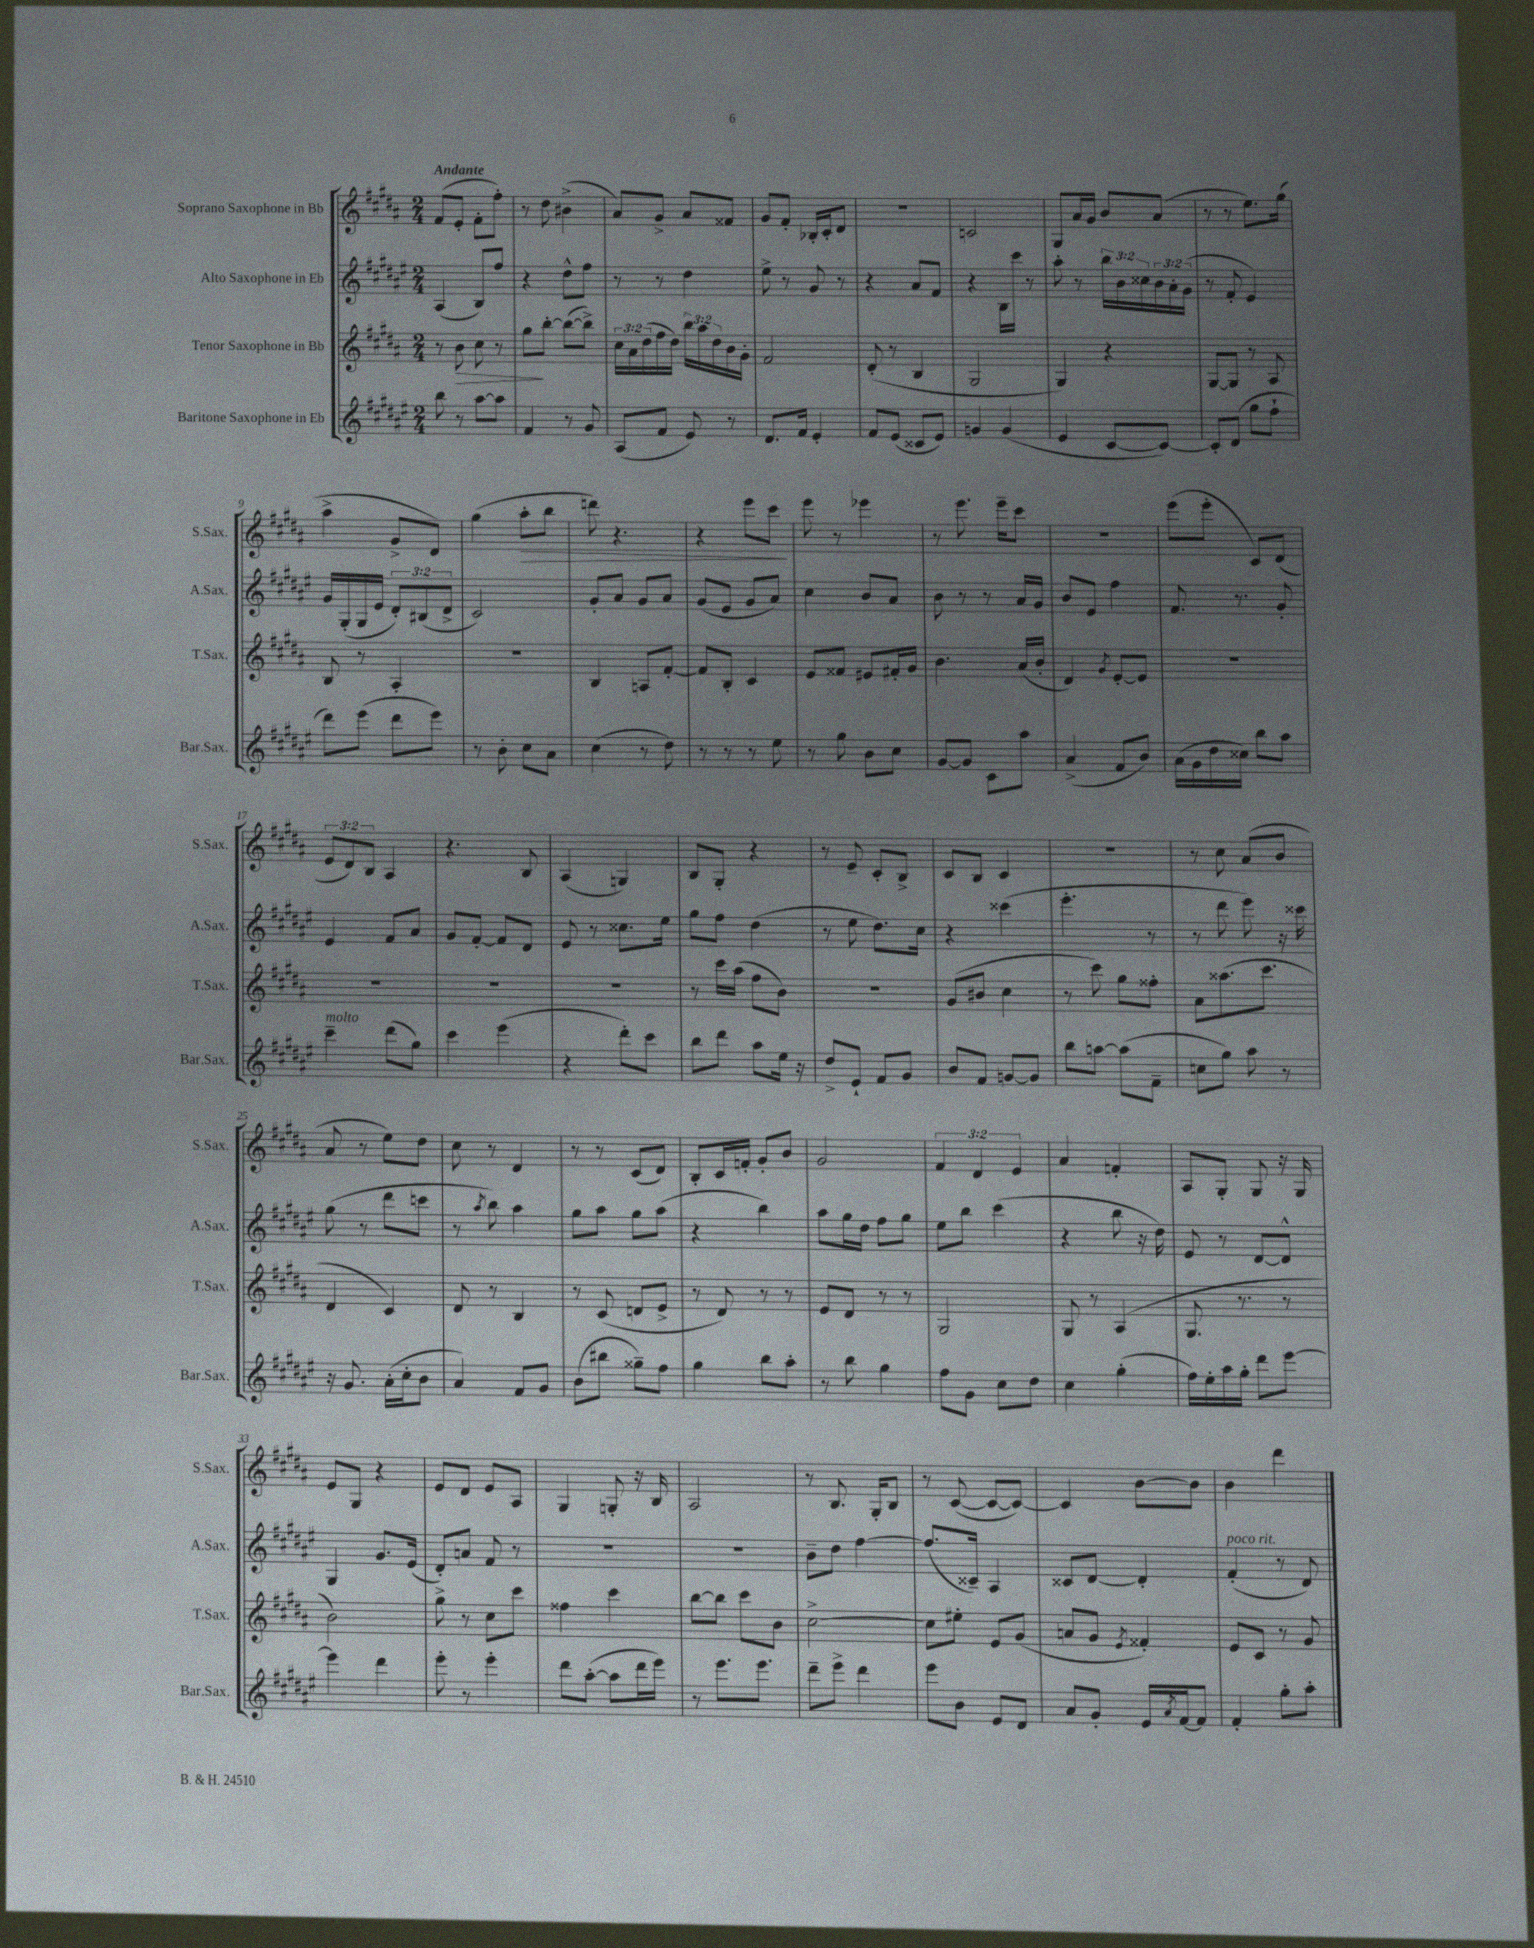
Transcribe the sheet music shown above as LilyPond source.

<<
\new StaffGroup <<
\new Staff = "s0" \with { instrumentName = "Soprano Saxophone in Bb" shortInstrumentName = "S.Sax." } {
    \clef treble \key b \major \numericTimeSignature \time 2/4 \override Staff.TupletNumber.text = #tuplet-number::calc-fraction-text \tempo "Andante"
    fis'8( e'8-. fis'8-. fis''8-.) |
    r8 dis''8 bis'4->( |
    ais'8) gis'8-> ais'8 fisis'8 |
    gis'8 fis'8-. bes16-. cis'16-. dis'8 |
    R2 |
    c'2 |
    gis8 ais'16 gis'16 b'8 ais'8( |
    r8 r8 e''8.) gis''16( |
    ais''4-> gis'8-> dis'8) |
    gis''4( ais''8-.\> b''8 |
    d'''8) r4. |
    r4 e'''8 cis'''8\! |
    e'''8 r8 ees'''4 |
    r8 e'''8. e'''16-- cis'''8 |
    R2 |
    e'''8( e'''8-. cis'8) dis'8( |
    \tuplet 3/2 { e'8 dis'8) b8 } ais4 |
    r4. b8 |
    ais4( g4) |
    b8 gis8-. r4 |
    r8 e'8-- cis'8-. b8-> |
    cis'8 b8 cis'4 |
    R2 |
    r8 cis''8 ais'8( b'8 |
    ais'8 r8 e''8) dis''8 |
    cis''8 r8 dis'4 |
    r8 r8 cis'8( dis'8) |
    b8-. cis'16 f'16-. gis'8-. b'8 |
    gis'2 |
    \tuplet 3/2 { fis'4 dis'4 e'4 } |
    ais'4 f'4-. |
    ais8 gis8-. gis8 r16 gis16 |
    e'8 gis8 r4 |
    e'8 dis'8 e'8 ais8 |
    gis4 g8-. r16 b16 |
    ais2 |
    r8 b8. gis16-. b8 |
    r8 cis'8~( cis'8~ cis'8~) |
    cis'4 b'8~ b'8 |
    b'4 dis'''4 \bar "|." |
}
\new Staff = "s1" \with { instrumentName = "Alto Saxophone in Eb" shortInstrumentName = "A.Sax." } {
    \clef treble \key fis \major \numericTimeSignature \time 2/4 \override Staff.TupletNumber.text = #tuplet-number::calc-fraction-text
    ais4( b8) fis''8 |
    r4 dis''8-^ fis''8 |
    r8 r8 dis''4 |
    eis''8-> r8 gis'8 r8 |
    r4 ais'8 fis'8 |
    r4 b16 cis'''16 r8 |
    ais''8-. r8 \tuplet 3/2 { b''16 b'16 cisis''16 } \tuplet 3/2 { b'16 ais'16-. gis'16( } |
    r8 fis'8-. eis'4) |
    gis'16 gis16-.( gis16 eis'16 \tuplet 3/2 { dis'8-.) bis8( dis'8-> } |
    cis'2) |
    gis'8-. ais'8 gis'8 ais'8 |
    gis'8( eis'8 gis'8 ais'8) |
    cis''4 b'8 ais'8 |
    b'8 r8 r8 ais'16 gis'16 |
    b'8 eis'8 fis''4 |
    fis'8. r8. gis'8-. |
    eis'4 fis'8 ais'8 |
    gis'8 fis'8~-. fis'8 dis'8 |
    eis'8 r8 cisis''8. eis''16 |
    gis''8 fis''8 dis''4( |
    r8 eis''8 dis''8.) cis''16 |
    r4 cisis'''4( |
    eis'''4.-. r8 |
    r8 dis'''8 eis'''8) r16 cisis'''16 |
    gis''8( r8 dis'''8 c'''8 |
    r8 \acciaccatura { ais''8 } b''8) ais''4 |
    gis''8 ais''8 gis''8 ais''8( |
    r4 b''4) |
    ais''8 gis''16 dis''16 fis''8 gis''8 |
    eis''8 b''8 cis'''4( |
    r4 b''8 r16 dis''16) |
    eis'8 r8 dis'8~ dis'8-^ |
    gis4 gis'8. eis'16( |
    dis'8-.) a'8 fis'8 r8 |
    R2 |
    R2 |
    b'8-- dis''8 fis''4~ |
    fis''8.( cisis'16--) ais4 |
    cisis'8 dis'8~ dis'4-. |
    fis'4-.^\markup { \italic "poco rit." }( r8 dis'8) \bar "|." |
}
\new Staff = "s2" \with { instrumentName = "Tenor Saxophone in Bb" shortInstrumentName = "T.Sax." } {
    \clef treble \key b \major \numericTimeSignature \time 2/4 \override Staff.TupletNumber.text = #tuplet-number::calc-fraction-text
    r8 b'8\> cis''8 r8 |
    gis''8\! b''8~-. b''8~( b''8->) |
    \tuplet 3/2 { cis''16 ais'16 dis''16( } fis''16 dis''16) \tuplet 3/2 { b''16 ais''16 dis''16 } b'16 gis'16-. |
    fis'2 |
    dis'8-.( r8 b4 |
    gis2 |
    gis4) r4 |
    gis8~ gis8 r8 ais8 |
    b8 r8 ais4-. |
    R2 |
    b4 a8 fis'8~-. |
    fis'8 b8-. cis'4 |
    e'8 fisis'8 eis'8 fis'16-. gis'16 |
    b'4. ais'16( b'16-. |
    dis'4) \acciaccatura { gis'8 } e'8~-. e'8 |
    R2 |
    R2 |
    R2 |
    R2 |
    r8 cis'''16 ais''16( fis''8 b'8) |
    R2 |
    gis'8( bis'8 cis''4 |
    r8 cis'''8) gis''8 fisis''8-. |
    ais'8 aisis''8.( cis'''8. |
    dis'4 cis'4) |
    dis'8 r8 b4 |
    r8 cis'8( d'8 e'8-> |
    r8 dis'8) r8 r8 |
    e'8 dis'8 r8 r8 |
    gis2 |
    gis8 r8 ais4( |
    gis8. r8. r8 |
    b'2) |
    gis''8-> r8 cis''8 cis'''8 |
    fisis''4 cis'''4 |
    b''8~ b''8 cis'''8 b'8 |
    cis''2~-> |
    cis''8 eis''8-. e'8 gis'8( |
    a'8 gis'8 \acciaccatura { e'8 } fisis'4-.) |
    e'8 cis'8 r8 gis'8 \bar "|." |
}
\new Staff = "s3" \with { instrumentName = "Baritone Saxophone in Eb" shortInstrumentName = "Bar.Sax." } {
    \clef treble \key fis \major \numericTimeSignature \time 2/4
    b''8 r8 ais''8~ ais''8 |
    fis'4 r8 gis'8 |
    ais8( fis'8 eis'8) r8 |
    dis'8. fis'16 eis'4-. |
    fis'8 eis'8( cisis'8 eis'8) |
    g'4 g'4( |
    eis'4 cis'8~ cis'8~) |
    cis'8-. dis'8( gis''8 fis''8-! |
    dis'''8) eis'''8( dis'''8 eis'''8) |
    r8 b'8-. cis''8 ais'8 |
    cis''4( r8 dis''8) |
    r8 r8 r8 eis''8 |
    r8 gis''8 b'8 cis''8 |
    gis'8~ gis'8 cis'8 ais''8 |
    ais'4->( fis'8 b'8) |
    ais'16( gis'16 dis''16 cisis''16) b''8 ais''8 |
    cis'''4--^\markup { \italic "molto" } dis'''8( gis''8) |
    cis'''4 eis'''4( |
    r4 dis'''8-.) cis'''8 |
    b''8 dis'''8 ais''8 eis''16 r16 |
    dis''8-> eis'8-! fis'8 gis'8 |
    b'8 fis'8 g'8~ g'8 |
    b''8 a''8~ a''8( fis'8-- |
    c''8 gis''8) ais''8 r8 |
    r16 gis'8. ais'16-.( cis''16-. b'8 |
    ais'4) fis'8 gis'8 |
    b'8( bis''8 gisis''8--) fis''8 |
    gis''4 b''8 ais''8-. |
    r8 b''8 gis''4 |
    fis''8 gis'8 cis''8 dis''8 |
    cis''4 gis''4-.( |
    fis''16) eis''16-. ais''16 gis''16-. dis'''8 eis'''8~ |
    eis'''4 dis'''4 |
    eis'''8-. r8 eis'''4-. |
    dis'''8 ais''8~-.( ais''8 dis'''16 eis'''16) |
    r8 eis'''8. eis'''8. |
    dis'''8-- eis'''8-> dis'''4 |
    eis'''8 b'8 eis'8 dis'8 |
    ais'8 gis'8-. eis'16 \acciaccatura { ais'8 } fis'16~ fis'8 |
    fis'4-. gis''8-. ais''8-. \bar "|." |
}
>>
>>
